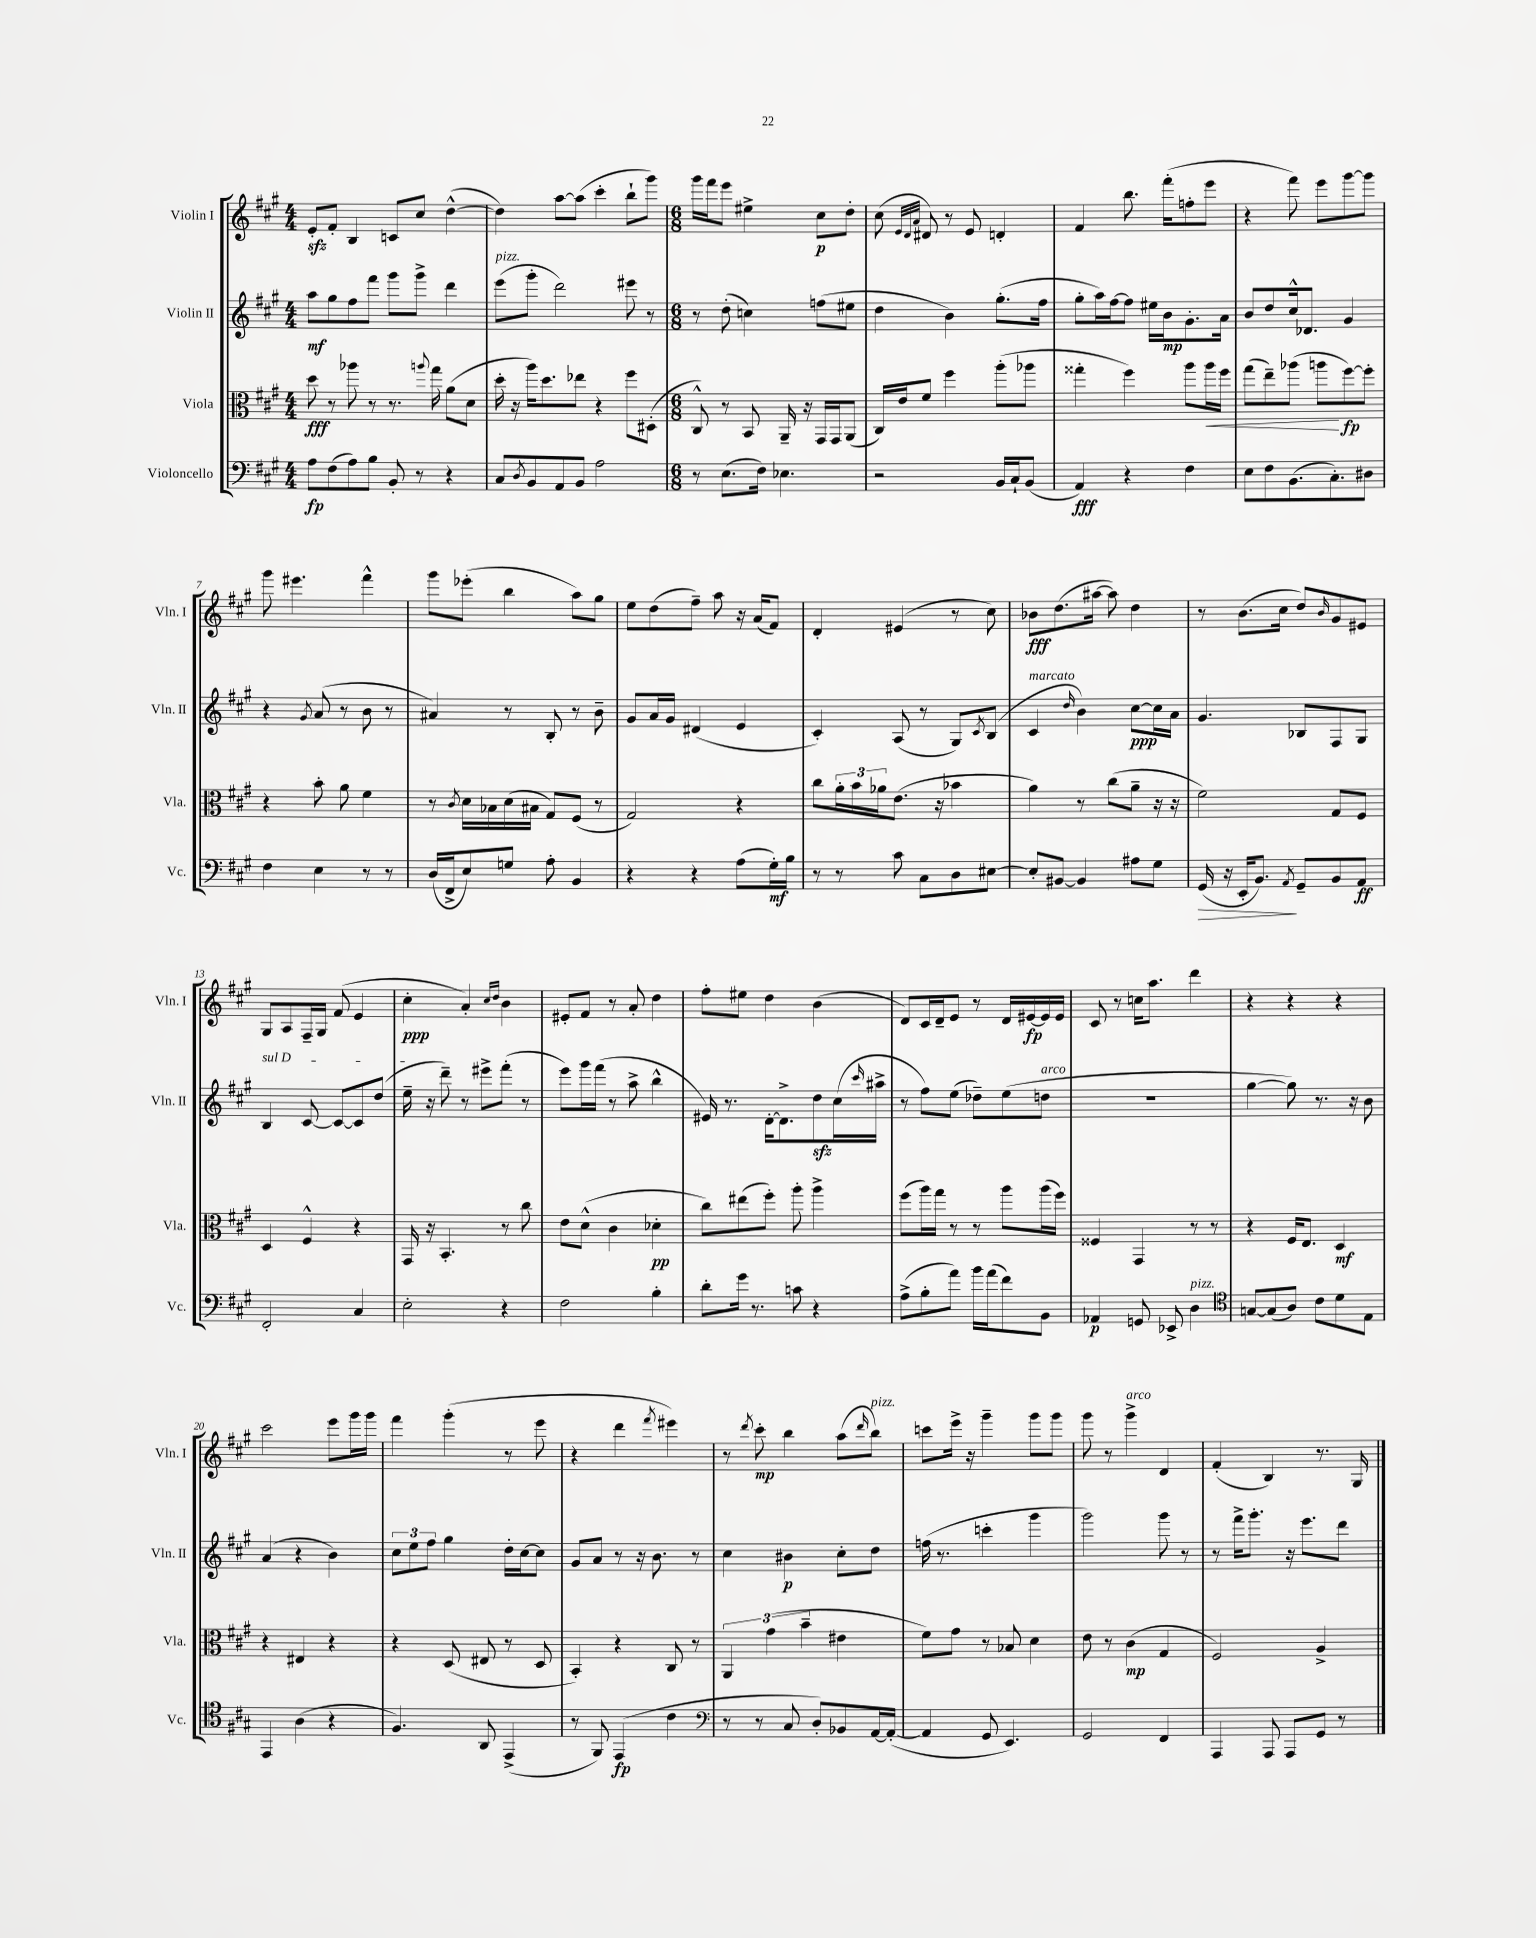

**kern	**dynam	**kern	**dynam	**kern	**dynam	**kern	**dynam
*part4	*part4	*part3	*part3	*part2	*part2	*part1	*part1
*staff4	*staff4	*staff3	*staff3	*staff2	*staff2	*staff1	*staff1
*I"Violoncello	*	*I"Viola	*	*I"Violin II	*	*I"Violin I	*
*I'Vc.	*	*I'Vla.	*	*I'Vln. II	*	*I'Vln. I	*
*clefF4	*	*clefC3	*	*clefG2	*	*clefG2	*
*k[f#c#g#]	*	*k[f#c#g#]	*	*k[f#c#g#]	*	*k[f#c#g#]	*
*M4/4	*	*M4/4	*	*M4/4	*	*M4/4	*
=1	=1	=1	=1	=1	=1	=1	=1
8A\L	fp	8dd\	fff	8aa\L	mf	8ezz'/L	.
(8F#\	.	8r	.	8gg#\	.	8f#'/J	.
8A\)	.	8aa-X\	.	8ff#\	.	4B/	.
8B\J	.	8r	.	8fff#\J	.	.	.
8BB'/	.	8.r	.	8ggg#\L	.	8cn/L	.
8r	.	.	.	8ggg#^\J	.	8cc#/J	.
.	.	8qqaan/	.	.	.	.	.
.	.	16gg#\	.	.	.	.	.
4r	.	(8a\L	.	4ddd\	.	([4dd^^\	.
.	.	8d\J	.	.	.	.	.
=2	=2	=2	=2	=2	=2	=2	=2
!	!	!	!	!LO:TX:a:i:t=pizz.	!	!	!
8C#/L	.	16dd'\	.	(8eee\L	.	4dd\])	.
.	.	16r	.	.	.	.	.
8qD/	.	.	.	.	.	.	.
8BB/	.	16aa\KL)	.	8ggg#'\J	.	.	.
.	.	8.dd\	.	.	.	.	.
8AA/	.	.	.	2ddd\)	.	[8aa\L	.
8BB/J	.	8ee-X\J	.	.	.	(8aa\J]	.
2A\	.	4r	.	.	.	4ccc#'\	.
.	.	8ff#\L	.	8eee#X\	.	8bb`\L	.
.	.	(8D#X'\J	.	8r	.	8ggg#\J)	.
=3	=3	=3	=3	=3	=3	=3	=3
*M6/8	*	*M6/8	*	*M6/8	*	*M6/8	*
8r	.	8C#^^/)	.	8r	.	16ggg#\LL	.
.	.	.	.	.	.	16fff#\J	.
(8.E\L	.	8r	.	(8dd'\	.	8eee\J	.
.	.	8BB/	.	4ccn\)	.	4ee#X^\	.
16F#\Jk)	.	.	.	.	.	.	.
4.E-X\	.	16AA~/	.	.	.	.	.
.	.	16r	.	.	.	.	.
.	.	16GG#/LL	.	(8ffn\L	.	8cc#\L	p
.	.	16GG#/J	.	.	.	.	.
.	.	(8AA/J	.	8ee#X\J	.	8dd'\J	.
=4	=4	=4	=4	=4	=4	=4	=4
2r	.	16C#/LL)	.	4dd\	.	(8cc#\	.
.	.	16e/J	.	.	.	.	.
.	.	.	.	.	.	32qqe/LLL	.
.	.	.	.	.	.	32qqd/	.
.	.	.	.	.	.	32qqa/JJJ	.
.	.	8f#/J	.	.	.	8d#X/)	.
.	.	4ff#\	.	4b\)	.	8r	.
.	.	.	.	.	.	8e/	.
16BB/LL	.	(8aa'\L	.	(8.gg#'\L	.	4dn'/	.
16C#`/J	.	.	.	.	.	.	.
(8BB/J	.	8aa-X\J	.	.	.	.	.
.	.	.	.	16ff#\Jk	.	.	.
=5	=5	=5	=5	=5	=5	=5	=5
4AA/)	fff	4gg##X'\	.	8gg#'\L	.	4f#/	.
.	.	.	.	16aa\L)	.	.	.
.	.	.	.	[16ff#\J	.	.	.
4r	.	4ff#\)	.	8ff#\J]	.	8.bb\	.
.	.	.	.	16ee#X\LL	.	.	.
.	.	.	.	16b\J	mp	(16fff#'\KL	.
4F#\	.	8aa\L	.	8.g#'\	.	8ffn'\	.
!	!	!	!LO:HP:b	!	!	!	!
.	.	16aa\L	<	.	.	8eee\J	.
.	.	16ff#\JJ	.	16a\Jk	.	.	.
=6	=6	=6	=6	=6	=6	=6	=6
8E\L	.	(8gg#\L	.	8b/L	.	4r	.
8F#\	.	8ee~\)	.	8dd/	.	.	.
(8.BB\	.	(8aa-X\J	.	16cc#^^/k	.	8fff#\)	.
.	.	.	.	8.d-X/J	.	.	.
.	.	8aan\L	.	.	.	8eee\L	.
8.C#'\)	.	.	.	.	.	.	.
.	.	[8ff#\)	[ fp	4g#/	.	[8ggg#\	.
8D#X\J	.	8ff#'\J]	.	.	.	8ggg#\J]	.
!!LO:LB:g=z
=7	=7	=7	=7	=7	=7	=7	=7
4F#\	.	4r	.	4r	.	8ggg#\	.
.	.	.	.	.	.	4.eee#X\	.
.	.	.	.	8qg#/	.	.	.
4E\	.	8b'\	.	(8a/	.	.	.
.	.	8a\	.	8r	.	.	.
8r	.	4f#\	.	8b\	.	4fff#^^\	.
8r	.	.	.	8r	.	.	.
=8	=8	=8	=8	=8	=8	=8	=8
(16D/LL	.	8r	.	4a#X/)	.	8ggg#\L	.
16FF#^/J	.	.	.	.	.	.	.
.	.	8qc#/	.	.	.	.	.
8E/)	.	16d\LL	.	.	.	(8eee-X'\J	.
.	.	16B-X\	.	.	.	.	.
8Gn/J	.	(16d\	.	8r	.	4bb\	.
.	.	16B#X\JJ	.	.	.	.	.
8A'\	.	8G#/L)	.	8B'/	.	.	.
4BB/	.	(8F#/J	.	8r	.	8aa\L)	.
.	.	8r	.	8b~\	.	8gg#\J	.
=9	=9	=9	=9	=9	=9	=9	=9
4r	.	2G#/)	.	8g#/L	.	8ee\L	.
.	.	.	.	16a/L	.	(8dd\	.
.	.	.	.	16g#/JJ	.	.	.
4r	.	.	.	(4d#X/	.	8ff#~\J)	.
.	.	.	.	.	.	8aa\	.
(8A\L	.	4r	.	4e/	.	16r	.
.	.	.	.	.	.	(16a/KL	.
16G#'\L)	mf	.	.	.	.	8f#/J)	.
16B\JJ	.	.	.	.	.	.	.
=10	=10	=10	=10	=10	=10	=10	=10
8r	.	8cc#\L	.	4c#'/)	.	4d'/	.
8r	.	24a'\L	.	.	.	.	.
.	.	24b\	.	.	.	.	.
.	.	24a-X\J	.	.	.	.	.
8c#\	.	(8.e\J	.	(8A/	.	(4e#X/	.
8C#\L	.	.	.	8r	.	.	.
.	.	16r	.	.	.	.	.
8D\	.	4b-X\	.	8G#/L)	.	8r	.
.	.	.	.	8qc#/	.	.	.
[8E#X\J	.	.	.	(8B/J	.	8cc#\)	.
=11	=11	=11	=11	=11	=11	=11	=11
!	!	!	!	!LO:TX:a:i:t=marcato	!	!	!
8E#'/L]	.	4a\)	.	4c#/	.	8b-X\L	fff
[8BB#X/J	.	.	.	.	.	(8.dd\	.
.	.	.	.	16qqdd/	.	.	.
4BB#/]	.	8r	.	4b\)	.	.	.
.	.	.	.	.	.	[16aa#X\Jk	.
.	.	(8cc#\L	.	.	.	8aa#\])	.
8A#X\L	.	8a~\J	.	[8cc#\L	ppp	4dd\	.
8G#\J	.	16r	.	16cc#\L]	.	.	.
.	.	16r	.	16a\JJ	.	.	.
=12	=12	=12	=12	=12	=12	=12	=12
!	!LO:HP:b	!	!	!	!	!	!
(16GG#/	>	2f#\)	.	4.g#/	.	8r	.
16r	.	.	.	.	.	.	.
16EE'/KL	.	.	.	.	.	(8.b\L	.
8.BB/J)	.	.	.	.	.	.	.
.	.	.	.	.	.	16cc#\Jk	.
8qAA/	.	.	.	.	.	.	.
8GG#~/L	]	.	.	8B-X/L	.	8dd/L)	.
.	.	.	.	.	.	16qqb/	.
8BB/	.	8G#/L	.	8F#/	.	8g#/	.
8AA/J	ff	8F#/J	.	8G#/J	.	8e#X/J	.
!!LO:LB:g=z
=13	=13	=13	=13	=13	=13	=13	=13
!	!	!	!	!LO:TX:a:i:t=sul D	!	!	!
2FF#'/	.	4D/	.	4B/	.	8G#/L	.
.	.	.	.	.	.	8A/	.
.	.	4F#^^/	.	[8c#/	.	16F#~/L	.
.	.	.	.	.	.	16G#/JJ	.
.	.	.	.	8c#/L_	.	(8f#/	.
4C#/	.	4r	.	8c#/]	.	4e/	.
.	.	.	.	(8dd/J	.	.	.
=14	=14	=14	=14	=14	=14	=14	=14
2E'\	.	16GG#/	.	16ee~\	.	4cc#'\	ppp
.	.	16r	.	16r	.	.	.
.	.	4.BB'/	.	8ddd~\)	.	.	.
.	.	.	.	8r	.	4a'/)	.
.	.	.	.	8eee#X^\L	.	.	.
.	.	.	.	.	.	16qqcc#/LL	.
.	.	.	.	.	.	16qqdd/JJ	.
4r	.	8r	.	(8fff#'\J	.	4b\	.
.	.	8cc#\	.	8r	.	.	.
=15	=15	=15	=15	=15	=15	=15	=15
2F#\	.	8e\L	.	8eee\L)	.	8e#X'/L	.
.	.	(8d^^\J	.	16ggg#\L	.	8f#/J	.
.	.	.	.	(16fff#\JJ	.	.	.
.	.	4c#\	.	8r	.	8r	.
.	.	.	.	8aa^\	.	8a'/	.
4B'\	.	4d-X'\	pp	4bb^^\	.	4dd\	.
=16	=16	=16	=16	=16	=16	=16	=16
8d'\L	.	8cc#\L)	.	16e#X/)	.	8ff#'\L	.
.	.	.	.	8.r	.	.	.
16g#\Jk	.	(8ee#X\	.	.	.	8ee#X\J	.
8.r	.	.	.	.	.	.	.
.	.	8ff#'\J)	.	[16d'\KL	.	4dd\	.
.	.	.	.	8.d^\]	.	.	.
8cn\	.	8aa'\	.	.	.	.	.
4r	.	4aa^\	.	8ddzz\	.	(4b\	.
.	.	.	.	(16cc#\L	.	.	.
.	.	.	.	16qqccc#/	.	.	.
.	.	.	.	16aa#X^\JJ	.	.	.
=17	=17	=17	=17	=17	=17	=17	=17
(8A^\L	.	(8ff#\L	.	8r	.	8d/L)	.
8B'\	.	16aa\L)	.	8ff#\L)	.	16c#/L	.
.	.	16gg#\JJ	.	.	.	16d~/J	.
8a\J)	.	8r	.	(8ee\J	.	8e/J	.
16b\LL	.	8r	.	8dd-X~\L)	.	8r	.
(16a\J	.	.	.	.	.	.	.
8f#\)	.	8aa\L	.	(8ee\	.	16d/LL	.
.	.	.	.	.	.	[16e#X/	fp
!	!	!	!	!LO:TX:a:i:t=arco	!	!	!
8BB\J	.	(16aa\L	.	8ddn\J	.	16e#/]	.
.	.	16ff#\JJ)	.	.	.	16e#/JJ	.
=18	=18	=18	=18	=18	=18	=18	=18
4AA-X/	p	4F##X/	.	2.r	.	8c#/	.
.	.	.	.	.	.	8r	.
8GGn/	.	4GG#/	.	.	.	16ccn\KL	.
.	.	.	.	.	.	8.aa\J	.
8EE-X^/	.	.	.	.	.	.	.
!LO:TX:a:i:t=pizz.	!	!	!	!	!	!	!
4D\	.	8r	.	.	.	4ddd\	.
.	.	8r	.	.	.	.	.
=19	=19	=19	=19	=19	=19	=19	=19
*clefC4	*	*	*	*	*	*	*
[8Gn/L	.	4r	.	[4gg#\	.	4r	.
(8G/]	.	.	.	.	.	.	.
8A/J)	.	16F#/KL	.	8gg#\])	.	4r	.
.	.	8.E/J	.	.	.	.	.
8c#\L	.	.	.	8.r	.	.	.
8d\	.	4D/	mf	.	.	4r	.
.	.	.	.	16r	.	.	.
8E\J	.	.	.	8b\	.	.	.
!!LO:LB:g=z
=20	=20	=20	=20	=20	=20	=20	=20
4EE/	.	4r	.	(4a/	.	2ccc#\	.
(4A\	.	4E#X/	.	4r	.	.	.
4r	.	4r	.	4b\)	.	8eee\L	.
.	.	.	.	.	.	16ggg#\L	.
.	.	.	.	.	.	16ggg#\JJ	.
=21	=21	=21	=21	=21	=21	=21	=21
4.F#/)	.	4r	.	12cc#\L	.	4fff#\	.
.	.	.	.	12ee\	.	.	.
.	.	.	.	12ff#\J	.	.	.
.	.	(8D/	.	4gg#\	.	(4ggg#'\	.
8AA/	.	8E#X/	.	.	.	.	.
(4EE^/	.	8r	.	16dd'\LL	.	8r	.
.	.	.	.	[16cc#\J	.	.	.
.	.	8D/	.	8cc#\J]	.	8eee\	.
=22	=22	=22	=22	=22	=22	=22	=22
8r	.	4BB'/)	.	8g#/L	.	4r	.
8FF#/)	.	.	.	8a/J	.	.	.
(4EE/	fp	4r	.	8r	.	4ddd\	.
.	.	.	.	16r	.	.	.
.	.	.	.	8.b\	.	.	.
.	.	.	.	.	.	8qfff#/	.
4c#\	.	8C#/	.	.	.	4eee#X\)	.
.	.	8r	.	8r	.	.	.
=23	=23	=23	=23	=23	=23	=23	=23
*clefF4	*	*	*	*	*	*	*
8r	.	6AA/	.	4cc#\	.	8r	.
.	.	.	.	.	.	8qddd/	.
8r	.	.	.	.	.	8ccc#'\	mp
.	.	(6g#\	.	.	.	.	.
8C#/	.	.	.	4b#X\	p	4bb\	.
.	.	6b~\	.	.	.	.	.
8D'/L)	.	.	.	.	.	.	.
8BB-X/	.	4e#X\	.	8cc#'\L	.	(8aa\L	.
.	.	.	.	.	.	16qqddd/	.
!	!	!	!	!	!	!LO:TX:a:i:t=pizz.	!
[16AA/L	.	.	.	8dd\J	.	8bb\J)	.
(16AA'/JJ_	.	.	.	.	.	.	.
=24	=24	=24	=24	=24	=24	=24	=24
4AA/]	.	8f#\L)	.	(16ffn\	.	8cccn\L	.
.	.	.	.	8.r	.	.	.
.	.	8g#\J	.	.	.	16eee^\Jk	.
.	.	.	.	.	.	16r	.
8GG#/	.	8r	.	4cccn'\	.	4ggg#~\	.
4.EE/)	.	8B-X/	.	.	.	.	.
.	.	4d\	.	4ggg#\	.	8ggg#\L	.
.	.	.	.	.	.	8ggg#\J	.
=25	=25	=25	=25	=25	=25	=25	=25
2GG#/	.	8e\	.	2ggg#\)	.	8ggg#\	.
.	.	8r	.	.	.	8r	.
!	!	!	!	!	!	!LO:TX:a:i:t=arco	!
.	.	(4c#\	mp	.	.	4ggg#^\	.
4FF#/	.	4G#/	.	8ggg#\	.	4d/	.
.	.	.	.	8r	.	.	.
=26	=26	=26	=26	=26	=26	=26	=26
4AAA/	.	2F#/)	.	8r	.	(4f#'/	.
.	.	.	.	16fff#^\KL	.	.	.
.	.	.	.	8.ggg#'\J	.	.	.
8AAA/	.	.	.	.	.	4B/)	.
8AAA/L	.	.	.	16r	.	.	.
.	.	.	.	8.eee\L	.	.	.
8GG#/J	.	4A^/	.	.	.	8.r	.
8r	.	.	.	8ddd\J	.	.	.
.	.	.	.	.	.	16G#/	.
==	==	==	==	==	==	==	==
*-	*-	*-	*-	*-	*-	*-	*-
